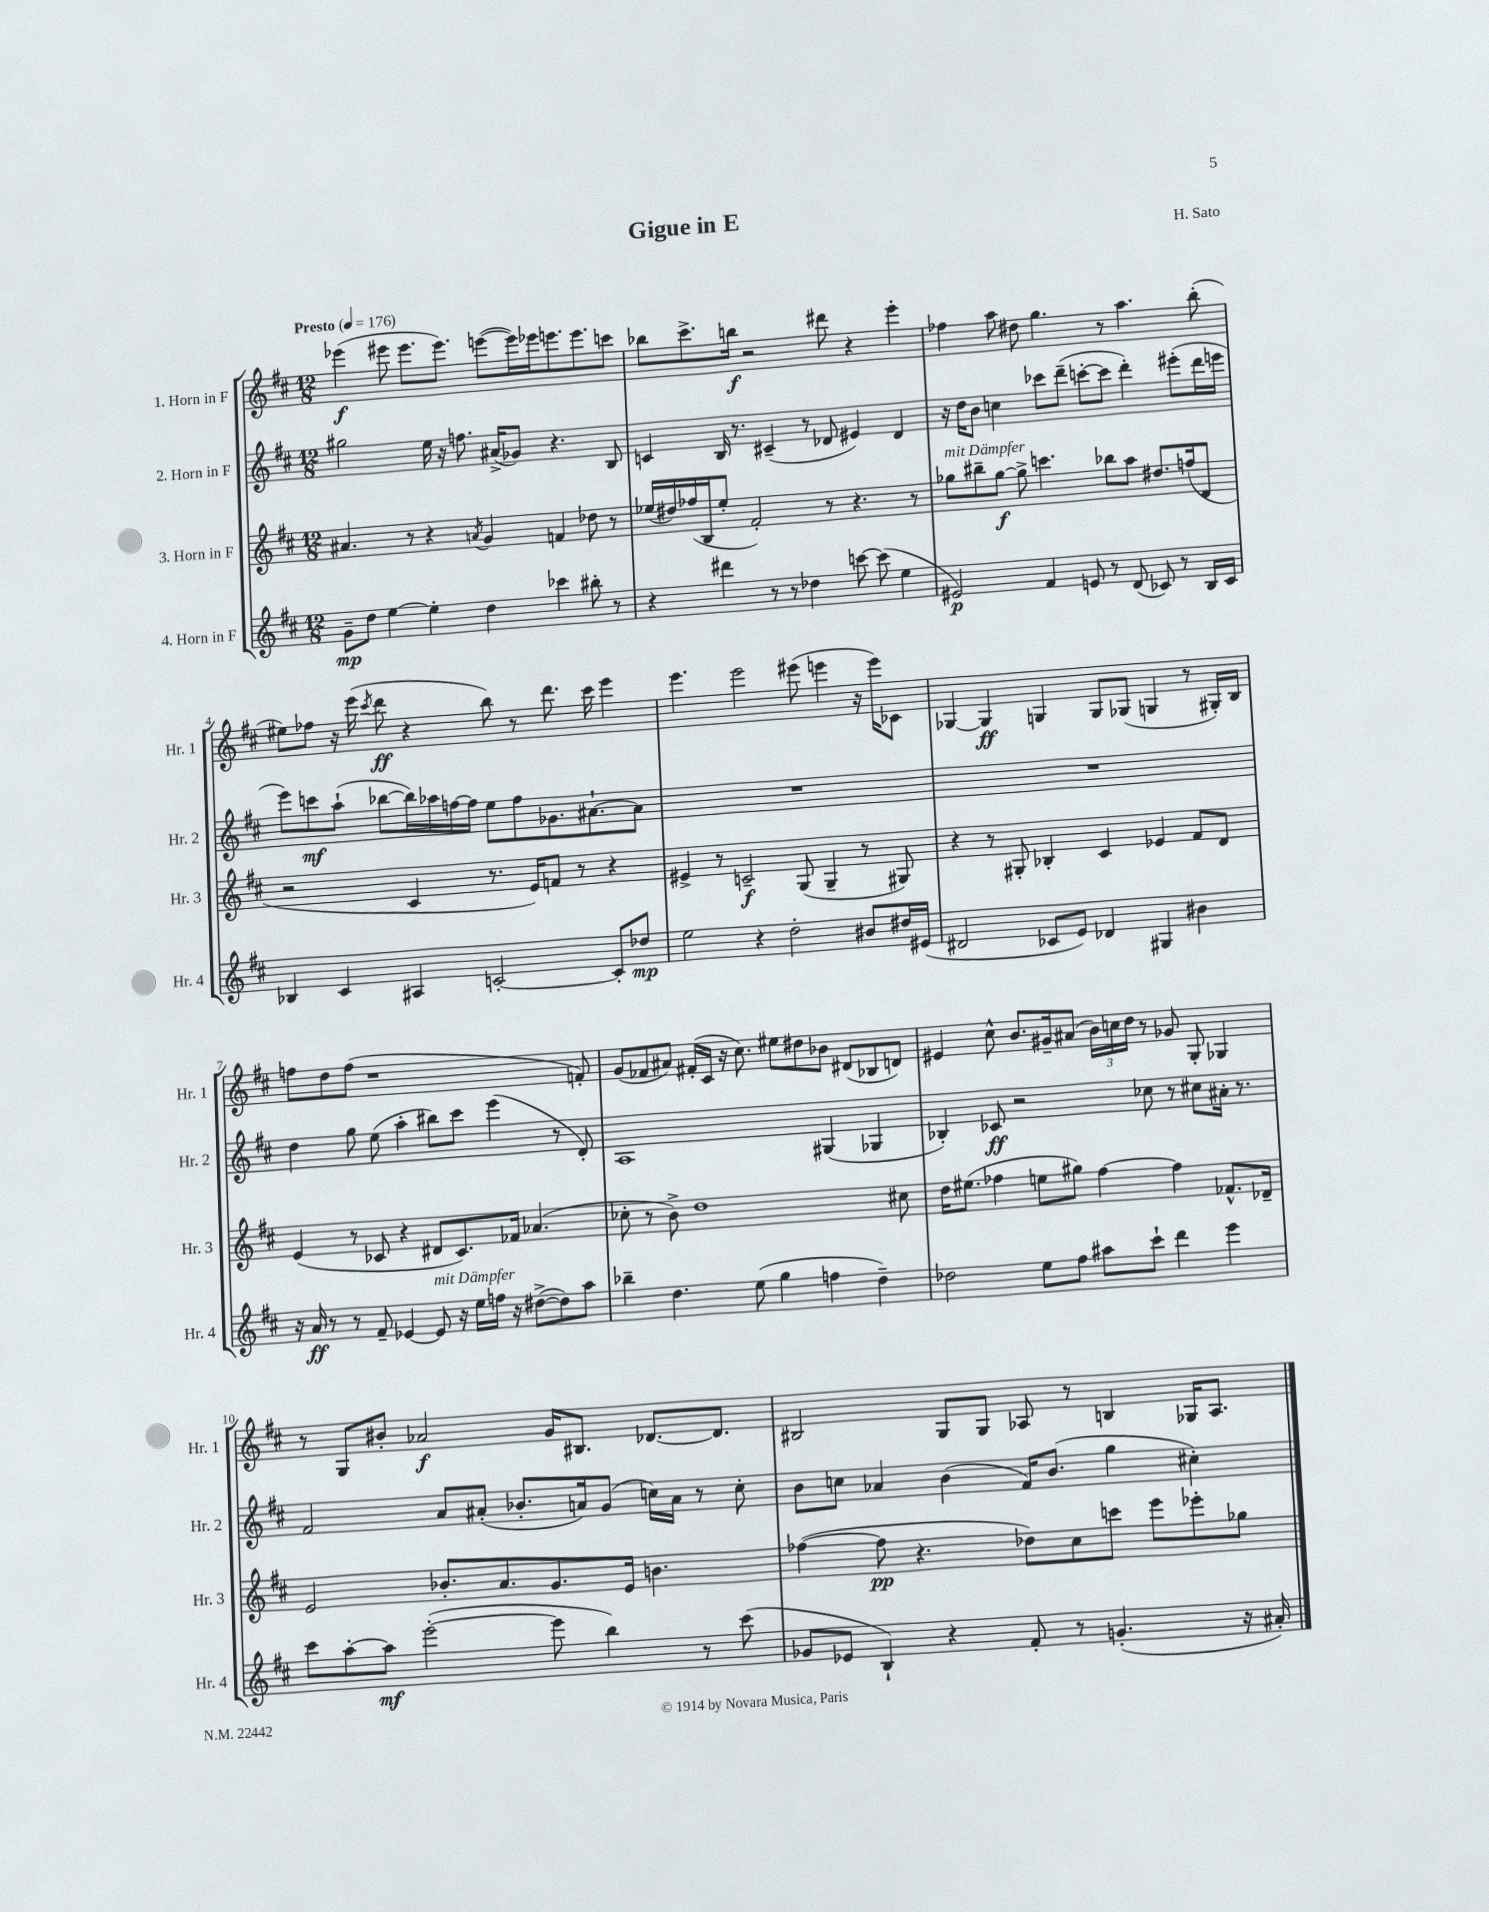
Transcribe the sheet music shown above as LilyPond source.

\header { title = "Gigue in E" composer = "H. Sato" }
<<
\new StaffGroup <<
\new Staff = "s0" \with { instrumentName = "1. Horn in F" shortInstrumentName = "Hr. 1" } {
    \clef treble \key d \major \numericTimeSignature \time 12/8 \tempo "Presto" 4 = 176
    ees'''4\f( eis'''8 eis'''8. eis'''8.) e'''8~( e'''16) ees'''16 e'''8. e'''8. c'''8 |
    bes''8 cis'''8.-> b''16\f r2 dis'''8 r4 e'''4-. |
    fes''4 a''8 dis''8 g''4. r8 a''4. b''8-.( |
    eis''8) fes''8 r16 e'''16( \acciaccatura { cis'''8 } d'''8\ff r4 b''8) r8 d'''8. cis'''16 e'''4 |
    e'''4. e'''2 eis'''8( e'''4 r16 e'''16) ces'8 |
    ges4~ ges4\ff g4 g8 ges8( g4 r8 gis16-.) b16 |
    f''8 d''8 f''8( r1 f'8-.) |
    g'8( fes'8 ais'8) fis'16-.( cis'16 r16 cis''8.) eis''8 dis''8 bes'8 dis'8( bes8 d'8) |
    eis'4 cis''8-^ b'8. gis'16-- ais'8( \tuplet 3/2 { b'16) c''16 d''16 } r8 ges'8 g8-. ges4 |
    r8 g8 bis'8-. aes'2\f g'16 bis8. des'8.~ des'8. |
    bis2 g8 g8 aes8 r8 b4 ges16 aes8. \bar "|." |
}
\new Staff = "s1" \with { instrumentName = "2. Horn in F" shortInstrumentName = "Hr. 2" } {
    \clef treble \key d \major \numericTimeSignature \time 12/8
    gis''2 e''16 r16 f''8. ais'16->( ges'8) r4. b8 |
    c'4 b16 r8. cis'4--( r8 des'8 eis'4) des'4 |
    r16 d''16 b'8 c''4 ces'''8 d'''8--( c'''8~-. c'''8 d'''4-.) eis'''8-.( d'''16 e'''16 |
    e'''8) c'''8\mf a''8-!( bes''8~ bes''16) aes''16 f''16~ f''16 e''8 f''8 ges'8. ais'8.~-! ais'8 |
    R1. |
    R1. |
    d''4 g''8 e''8( a''4-. bis''8) cis'''8 e'''4( r8 d'8-.) |
    a1 gis4( ges4 |
    bes4-.) ces'8\ff r2 ces''8 r8 cis''8 ais'16-. r8. |
    fis'2 a'8 ais'8-.( bes'8.-. a'16) g'8( c''16) a'16 r8 c''8-. |
    b'8 c''8 aes'4 b'4( fis'16) b'8.( g''4 cis''4-.) \bar "|." |
}
\new Staff = "s2" \with { instrumentName = "3. Horn in F" shortInstrumentName = "Hr. 3" } {
    \clef treble \key d \major \numericTimeSignature \time 12/8
    ais'4. r8 r4 \acciaccatura { a'8 } g'4 f'4 des''8 r8 |
    ees''16( dis''16) fes''16( b16 ees''8-. fis'2-.) r8 r4. r8 |
    ges''8^\markup { \italic "mit Dämpfer" } bis''8-- ges''8~\f ges''8-> c'''4. bes''8 a''8 dis''8. f''16( d'8 |
    r2 cis'4 r8. e'16) f'8 r8 r4 |
    eis'4-> r8 c'2--\f g8( g4-- r8 gis8) |
    r4 r8 gis8-. bes4-. cis'4 ees'4 fis'8 d'8 |
    e'4( r8 ces'8 r4 dis'8 ces'8.) fes'16 aes'4.( |
    ces''8-. r8 b'8->) d''1 cis''8 |
    d''16 eis''8.( fes''4 e''8 gis''8) fes''4~ fes''4 fes'8.-^ des'16-- |
    e'2 bes'8.-. a'8. g'8. e'16 b'4. |
    fes''4~( fes''8\pp r4. des''8) cis''8 c'''8 e'''8 ees'''8-. ges''8 \bar "|." |
}
\new Staff = "s3" \with { instrumentName = "4. Horn in F" shortInstrumentName = "Hr. 4" } {
    \clef treble \key d \major \numericTimeSignature \time 12/8
    g'8--\mp d''8 e''4~ e''4-. d''4 ces'''4 bis''8-. r8 |
    r4 dis'''4 r8 r8 des''4 c'''8~ c'''8( e''4 |
    eis'2\p) fis'4 e'8 r8 d'8( ces'8) r8 b16 ces'16 |
    bes4 cis'4 ais4 c'2~-. c'8-. des''8\mp |
    e''2 r4 d''2-. bis'8 dis''16 eis'16( |
    dis'2 ces'8 e'8) des'4 gis4 bis'4 |
    r16 a'16\ff r8 r8 fis'8-- ees'4~ ees'8^\markup { \italic "mit Dämpfer" } r16 e''16 f''16 r16 dis''8~->( dis''8) a''8 |
    bes''4-- d''4. e''8( g''4 f''4 d''4--) |
    des''2 e''8 fis''8 ais''8 cis'''8-! d'''4 e'''4 |
    cis'''8 a''8~-. a''8\mf e'''2~-.( e'''8 b''4) r8 cis'''8( |
    ges'8 ees'8 b4-!) r4 fis'8-. r8 g'4.-.( r16 ais'16-.) \bar "|." |
}
>>
>>
